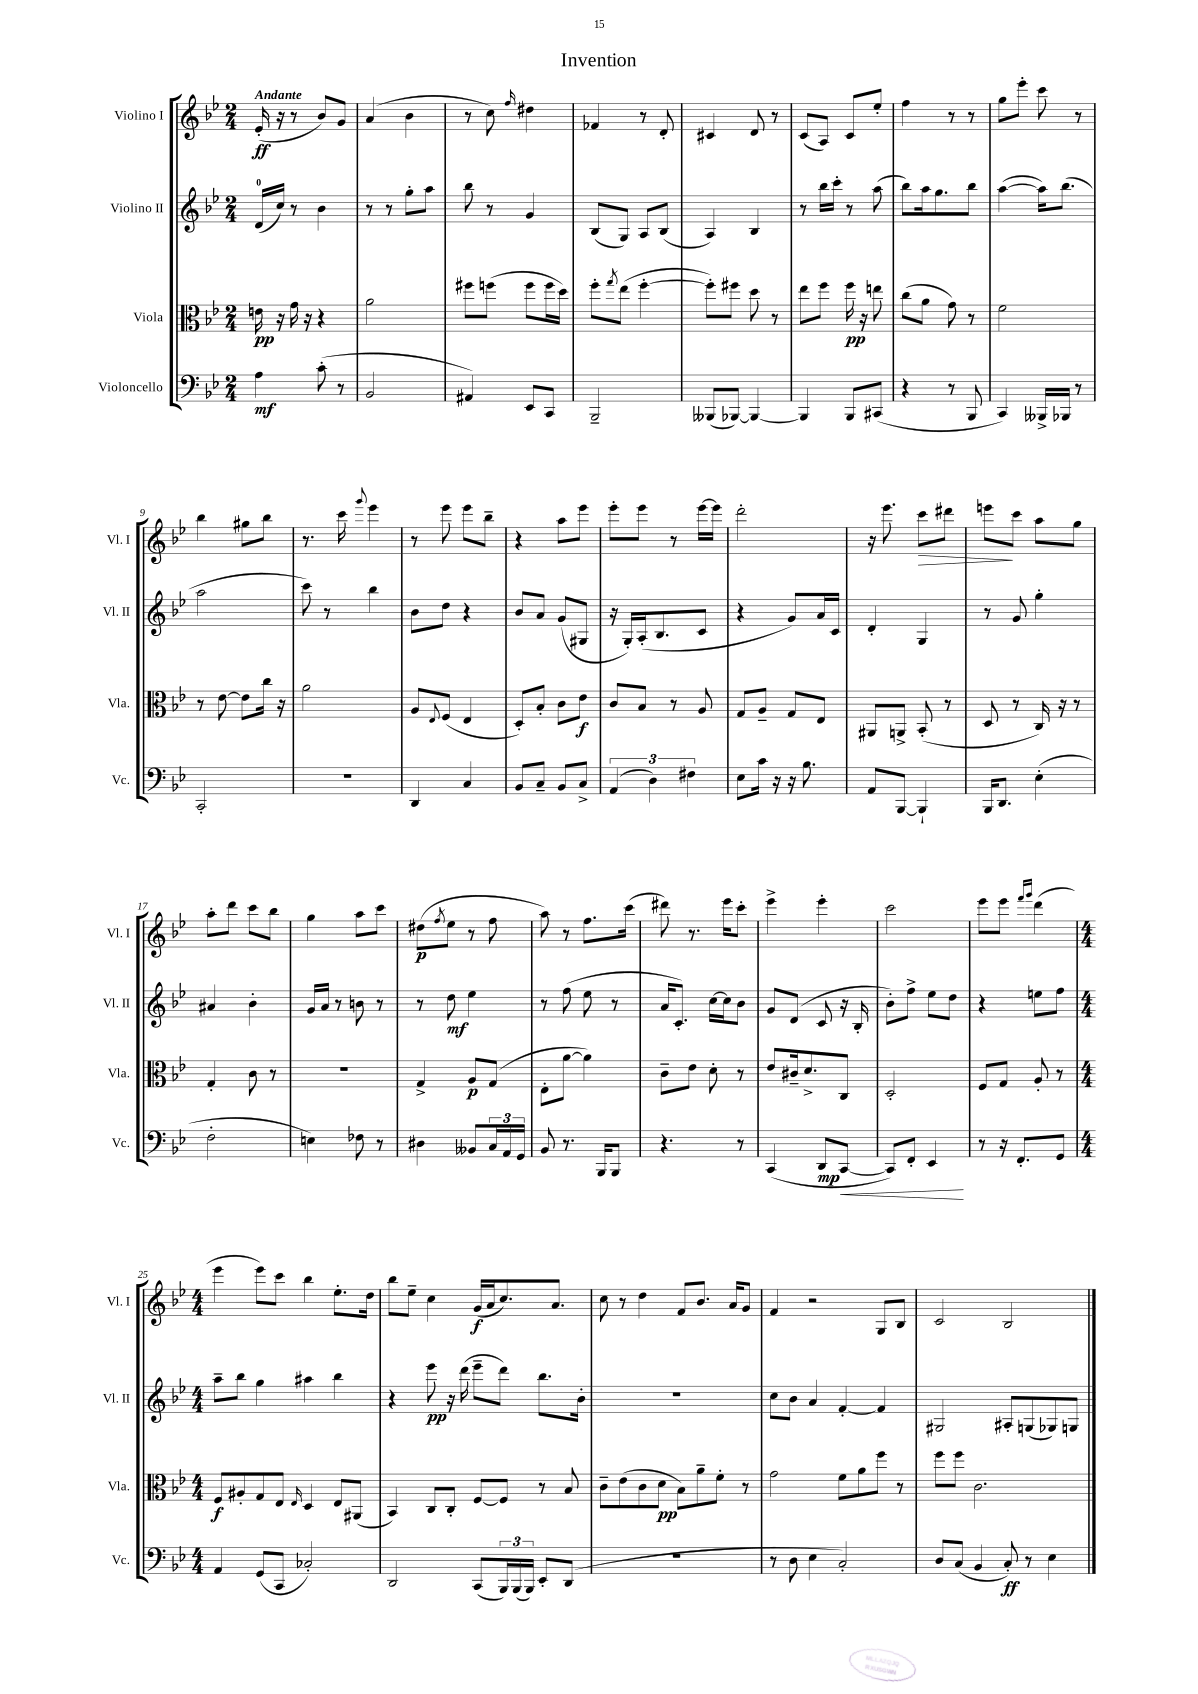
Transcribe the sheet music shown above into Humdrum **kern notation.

**kern	**kern	**kern	**kern
*staff4	*staff3	*staff2	*staff1
*clefF4	*clefC3	*clefG2	*clefG2
*k[b-e-]	*k[b-e-]	*k[b-e-]	*k[b-e-]
*M2/4	*M2/4	*M2/4	*M2/4
4A\	16e\	(16d/LL	(16e-'/
.	16r	16cc/JJ)	16r
.	16g\	8r	8r
.	16r	.	.
(8c'\	4r	4b-\	8b-/L)
8r	.	.	8g/J
=	=	=	=
2BB-/	2a\	8r	(4a/
.	.	8r	.
.	.	8gg'\L	4b-\
.	.	8aa\J	.
=	=	=	=
4AA#/)	8ff#\L	8bb-\	8r
.	(8ff\J	8r	8cc\)
.	.	.	16qqff/
8EE-/L	8ff\L	4g/	4dd#\
8CC/J	16ff\L	.	.
.	16dd\JJ)	.	.
=	=	=	=
2BBB-~/	8ff'\L	(8B-/L	4f-/
.	8qgg/	.	.
.	(8ee-\J	8G/J)	.
.	[4ff'\	8A/L	8r
.	.	(8B-/J	8d'/
=	=	=	=
(8BBB--/L	8ff'\]L)	4A/)	4c#/
[8BBB-/J)	8ff#\J	.	.
4BBB-/_	8dd\	4B-/	8d/
.	8r	.	8r
=	=	=	=
4BBB-/]	8ee-\L	8r	(8c/L
.	8ff\J	16bb-\LL	8A/J)
.	.	16ccc'\JJ	.
8BBB-/L	16ff\	8r	8c/L
.	16r	.	.
(8CC#/J	8ee\	(8aa\	8ee-'/J
=	=	=	=
4r	(8cc\L	8bb-\L)	4ff\
.	8a\J	16aa\k	.
.	.	8.gg\	.
8r	8g\)	.	8r
8BBB-/	8r	8bb-\J	8r
=	=	=	=
4CC/)	2f\	([4aa\	8gg\L
.	.	.	8eee-'\J
16BBB--^/LL	.	16aa\]LK)	8ccc\
16BBB-/JJ	.	(8.bb-\J	.
8r	.	.	8r
=	=	=	=
2CC'/	8r	2aa\	4bb-\
.	[8e-\	.	.
.	8e-\]L	.	8gg#\L
.	16cc\Jk	.	8bb-\J
.	16r	.	.
=	=	=	=
2r	2a\	8ccc\)	8.r
.	.	8r	.
.	.	.	16ccc\
.	.	.	8qqggg/
.	.	4bb-\	4eee-\
=	=	=	=
4DD/	8A/L	8b-\L	8r
.	8qqE-/	.	.
.	(8F/J	8dd\J	8eee-\
4C/	4E-/	4r	8eee-\L
.	.	.	8bb-~\J
=	=	=	=
8BB-/L	8D'/L)	8b-/L	4r
8C~/J	8B-'/J	8a/J	.
8BB-/L	8c\L	(8g/L	8aa\L
8C^/J	8e-\J	8G#/J	8eee-\J
=	=	=	=
(6AA/	8c/L	16r	8eee-'\L
.	.	16G'/LL)	.
.	8B-/J	(16A'/J	8eee-\J
6D\)	.	.	.
.	.	8.B-/	.
.	8r	.	8r
6F#\	.	.	.
.	8A/	8c/J	[16eee-\LL
.	.	.	16eee-\]JJ
=	=	=	=
8E-\L	8G/L	4r	2ddd'\
16c\Jk	8A~/J	.	.
16r	.	.	.
16r	8G/L	8g/L)	.
8.B-\	.	.	.
.	8E-/J	16a/L	.
.	.	16c/JJ	.
=	=	=	=
8AA/L	8AA#/L	4d'/	16r
.	.	.	8.eee-\
[8BBB-/J	8AA^/J	.	.
4BBB-`/]	(8BB-'/	4G/	8ccc\L
.	8r	.	8ddd#\J
=	=	=	=
16BBB-/LK	8D/	8r	8eee\L
8.DD/J	.	.	.
.	8r	8g/	8ccc\J
(4E-'\	16C/)	4gg'\	8aa\L
.	16r	.	.
.	8r	.	8gg\J
=	=	=	=
2F'\	4G'/	4a#/	8aa'\L
.	.	.	8ddd\J
.	8c\	4b-'\	8ccc\L
.	8r	.	8bb-\J
=	=	=	=
4E\)	2r	16g/LL	4gg\
.	.	16a/JJ	.
.	.	8r	.
8F-\	.	8b\	8aa\L
8r	.	8r	8ccc\J
=	=	=	=
4D#\	4G^/	8r	(8dd#\L
.	.	.	8qff/
.	.	8dd\	8ee-\J
8BB--/L	8A/L	4ee-\	8r
24C/L	(8G/J	.	8ff\
24AA/	.	.	.
24GG/JJ	.	.	.
=	=	=	=
8BB-/	8E-'\L	8r	8aa\)
8.r	[8a\J	(8ff\	8r
.	4a\])	8ee-\	8.ff\L
16BBB-/LK	.	.	.
8BBB-/J	.	8r	.
.	.	.	(16ccc\Jk
=	=	=	=
4.r	8c~\L	16a/LK	8ddd#\)
.	.	8.c'/J)	.
.	8e-\J	.	8.r
.	8d'\	[16cc\LL	.
.	.	16cc\]J	16eee-\LK
8r	8r	8b-\J	8ccc'\J
=	=	=	=
(4CC/	8e-/L	8g/L	4eee-^\
.	16c#~/k	(8d/J	.
.	8.d^/	.	.
8DD/L	.	8c/	4eee-'\
[8CC/J	8C/J	16r	.
.	.	16B-'/	.
=	=	=	=
8CC/]L)	2D'/	8b-'\L)	2ccc\
8FF'/J	.	8ff^\J	.
4EE-/	.	8ee-\L	.
.	.	8dd\J	.
=	=	=	=
8r	8F/L	4r	8eee-\L
16r	8G/J	.	8eee-\J
8.FF'/L	.	.	.
.	.	.	16qqfff/LL
.	.	.	16qqggg/JJ
.	8A'/	8ee\L	(4ddd\
8GG/J	8r	8ff\J	.
=	=	=	=
*M4/4	*M4/4	*M4/4	*M4/4
4AA/	8F/L	8aa~\L	4eee-\
.	8A#'/	8bb-\J	.
(8GG/L	8G/	4gg\	8eee-\L)
8CC/J	8E-/J	.	8ccc\J
.	16qqE-/	.	.
2C-'/)	4D/	4aa#\	4bb-\
.	8E-/L	4bb-\	8.ee-'\L
.	(8AA#/J	.	.
.	.	.	16dd\Jk
=	=	=	=
2DD/	4BB-/)	4r	8bb-\L
.	.	.	8ee-~\J
.	8C/L	8eee-\	4cc\
.	8C'/J	16r	.
.	.	(16ddd\	.
(8CC/L	[8F/L	8eee-~\L	(16g/LL
.	.	.	16a/J
24BBB-/L)	8F/]J	8ddd\J)	8.cc/)
(24BBB-/	.	.	.
24BBB-/JJ)	.	.	.
8EE-'/L	8r	8.bb-\L	.
.	.	.	8.a/J
(8DD/J	8B-/	.	.
.	.	16b-'\Jk	.
=	=	=	=
1r	8c~\L	1r	8cc\
.	(8e-\	.	8r
.	8c\	.	4dd\
.	8d\J	.	.
.	8B-\L)	.	8f/L
.	8a~\	.	8.b-/J
.	8f'\J	.	.
.	.	.	16a/LK
.	8r	.	8g/J
=	=	=	=
8r	2g\	8cc\L	4f/
8D\	.	8b-\J	.
4E-\	.	4a/	2r
2C'/)	8f\L	[4f'/	.
.	8a\	.	.
.	8ff\J	4f/]	8G/L
.	8r	.	8B-/J
=	=	=	=
8D/L	8ff\L	2G#/	2c/
(8C/J	8ff\J	.	.
4BB-/	2.c\	.	.
8C'/)	.	8A#'/L	2B-/
8r	.	(8G/	.
4E-\	.	8G-/)	.
.	.	8G/J	.
==	==	==	==
*-	*-	*-	*-
